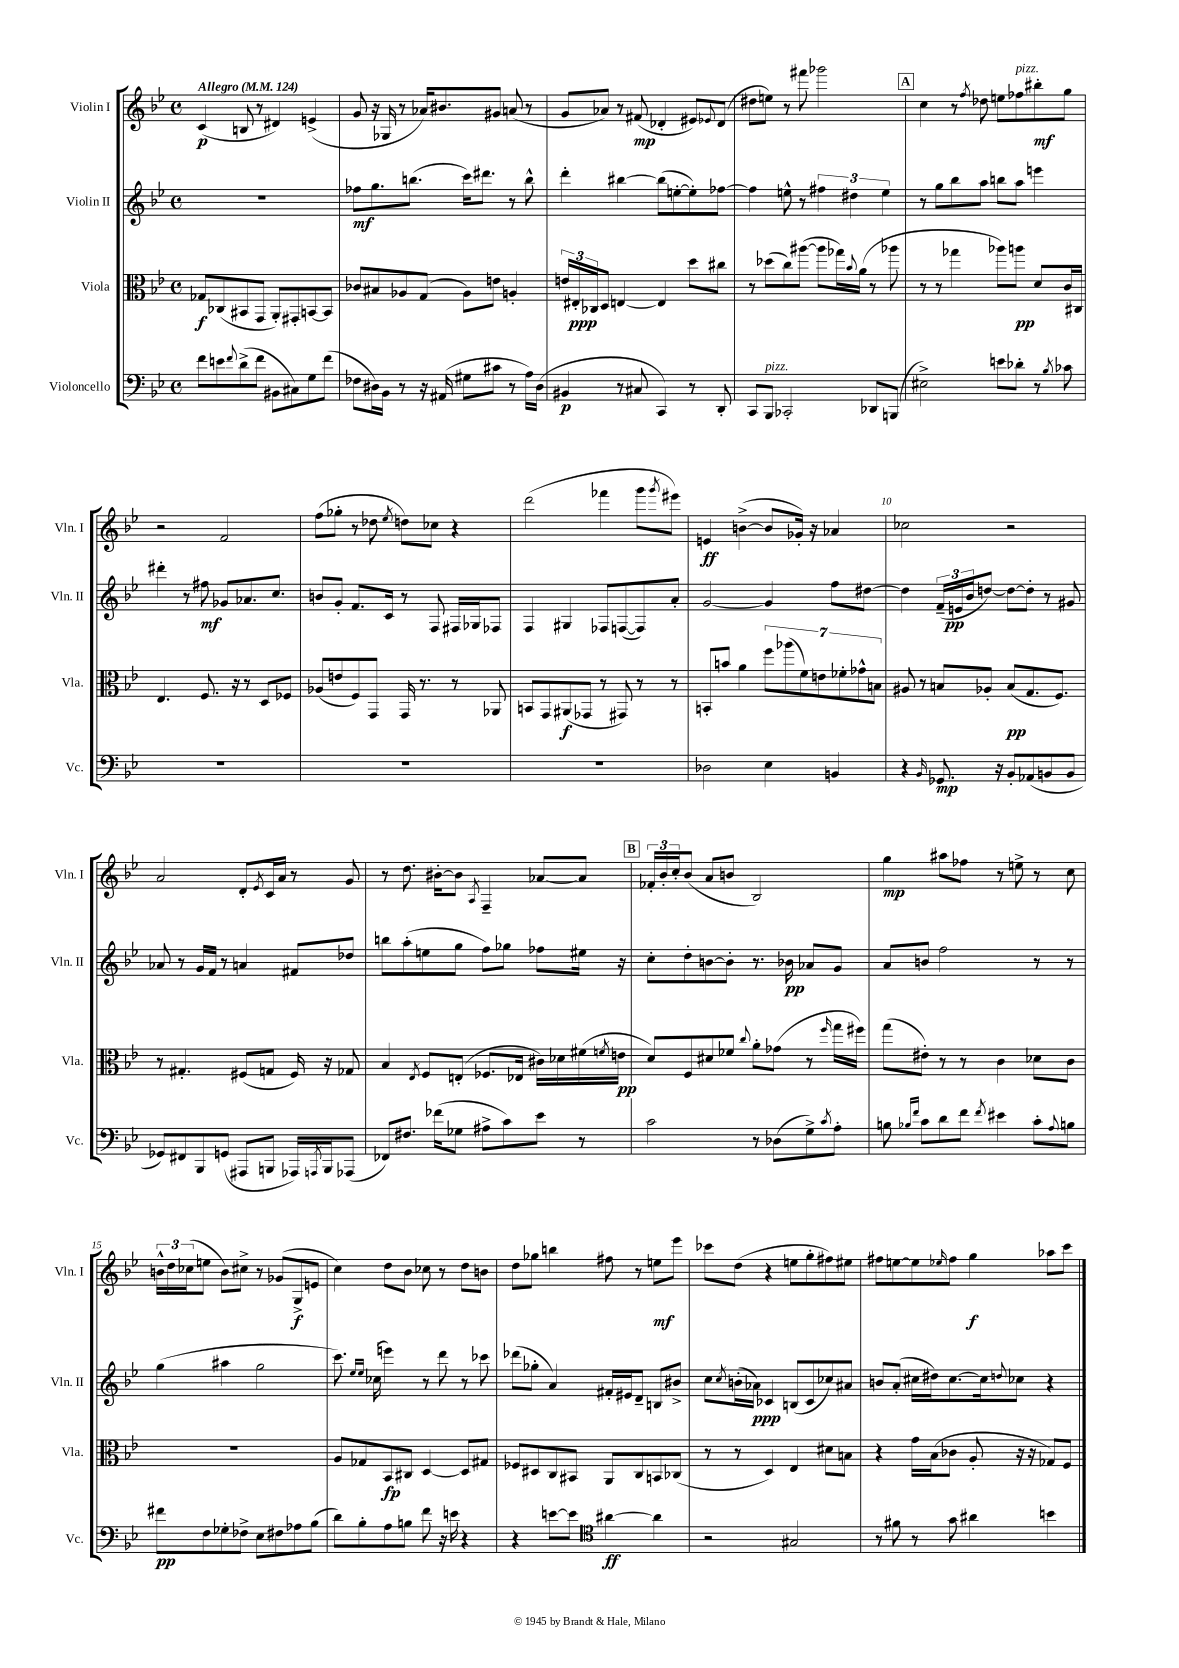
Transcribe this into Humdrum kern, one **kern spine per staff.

**kern	**kern	**kern	**kern
*staff4	*staff3	*staff2	*staff1
*clefF4	*clefC3	*clefG2	*clefG2
*k[b-e-]	*k[b-e-]	*k[b-e-]	*k[b-e-]
*M4/4	*M4/4	*M4/4	*M4/4
*met(c)	*met(c)	*met(c)	*met(c)
*MM124	*MM124	*MM124	*MM124
8f\L	8G-/L	1r	(4c/
8e\	(8C-/	.	.
8qqf/	.	.	.
(8d^\	8BB#/	.	8B/
8f\J	8GG/J	.	8r
8BB#\L	8AA'/L)	.	4d#/)
8C#\)	8GG#'/	.	.
8G\	[8BB/	.	(4e^/
(8f\J	8BB/]J	.	.
=	=	=	=
8F-\L	8c-/L	8ff-\L	8g/
16D#\L)	8B#/	8.gg\	16r
16BB-\JJ	.	.	16G-/
8r	8A-/	.	8r
.	.	(8.bb\J	.
16r	(8G/J	.	16a-/LK)
(16AA#/	.	.	8.b#/
8G#\L	8A-\L)	16ccc\LK)	.
.	.	8.ddd#\J	.
8c#\J	8e\J	.	8g#/J
8r	4A'/	8r	(8a/
16A\LL)	.	8bb^^\	8r
(16D#\JJ	.	.	.
=	=	=	=
4BB#/	24e/LL	4ddd'\	8g/L
.	24E#'/	.	.
.	24C-/J	.	.
.	8D/J	.	8a-/J)
8r	[4E/	[4bb#\	8r
8C#/	.	.	(8f#/
4CC/)	4E/]	(8bb#\]L	4d-'/
.	.	[8ee'\	.
8r	8dd\L	8ee'\])	8e#/L)
.	.	.	8qqe-/
8DD'/	8cc#\J	[8ff-\J	(8d-/J
=	=	=	=
8CC/L	8r	4ff-\]	8dd#\L
8BBB-/J	(8dd-\L	.	8ee\J)
2CC-'/	8cc\)	8ee^^\	8r
.	([8aa#\J	8r	8fff#\
.	8aa#\]L	6ff#\	2ggg-\
.	16gg-\L)	.	.
.	.	6dd#\	.
.	8qqb-/	.	.
.	(16a\JJ	.	.
8DD-/L	8r	.	.
.	.	6ee\	.
(8BBB/J	8aa-\	.	.
=	=	=	=
2E#^\)	8r	8r	4cc\
.	8r	8gg\L	.
.	4gg-\	8bb-\	8r
.	.	.	8qff/
.	.	8aa\J	8dd-\
8e\L	8aa-\L)	8bb\L	8ee\L
8d-'\J	8aa\J	8aa\J	8ff-\
8r	8d/L	4eee\	8bb#'\
8qB-/	.	.	.
8c-\	16c/L	.	8gg\J
.	16C#/JJ	.	.
=	=	=	=
1r	4.E-/	4ddd#'\	2r
.	.	8r	.
.	8.F/	8ff#\	.
.	.	8g-/L	2f/
.	16r	.	.
.	8r	8.a-/	.
.	8D/L	.	.
.	.	8.cc/J	.
.	8F-/J	.	.
=	=	=	=
1r	(8A-/L	8b/L	(8ff\L
.	8e/	8g'/J	8gg-'\J
.	8F/)	8.f/L	8r
.	8GG/J	.	8dd-\
.	.	16c/Jk	.
.	.	.	8qee-/
.	16GG/	8r	8dd\L)
.	8.r	.	.
.	.	8F/	8cc-\J
.	8r	16F#/LL	4r
.	.	16G-/J	.
.	8AA-/	8F-/J	.
=	=	=	=
1r	8BB/L	4F/	(2ddd\
.	8GG/	.	.
.	(8AA#/	4G#/	.
.	8GG-/J	.	.
.	8r	8F-/L	4fff-\
.	8GG#/)	([8F/	.
.	8r	8F/])	8ggg\L
.	.	.	8qggg/
.	8r	8a'/J	8eee#\J)
=	=	=	=
2D-\	8BB'/L	[2g/	4e/
.	8b/J	.	.
.	4a\	.	([4b^\
4E-\	14ff\L	4g/]	8b/]L
.	(14aa-\	.	.
.	.	.	16g-'/Jk)
.	14f\)	.	.
.	.	.	16r
.	14e\	.	.
4BB/	.	8ff\L	4a-/
.	14f-'\	.	.
.	14g-^^\	.	.
.	.	[8dd#\J	.
.	14B\J	.	.
=	=	=	=
4r	8A#/	4dd#\]	2cc-\
.	8r	.	.
16qqBB-/	.	.	.
8.GG-/	8B/L	(24f~/LL	.
.	.	24e/	.
.	.	24b-/J	.
.	8A-'/J	[8dd/J)	.
16r	.	.	.
8BB-'/L	(8B/L	8dd\_L	2r
(8AA-/	8.G/	8dd'\]J	.
8BB/	.	8r	.
.	8.F/J)	.	.
8BB/J	.	8g#/	.
=	=	=	=
8GG-/L)	8r	8a-/	2a/
8FF#/	4.G#'/	8r	.
8BBB-/	.	16g/LL	.
.	.	16f/JJ	.
(8GG/J	.	8r	.
8AAA#/L	(8F#/L	4a/	8d'/L
.	.	.	8qe-/
8BBB/J	8G/J	.	16c/L
.	.	.	16a/JJ
16AAA-/LL)	16F#/)	8f#/L	8r
8qAAA/	.	.	.
16BBB/J	16r	.	.
(8AAA-/J	8G-/	8dd-/J	8g/
=	=	=	=
8FF-/L)	4B-/	8bb\L	8r
8.F#/J	.	(8aa'\	8.dd\
.	8qE-/	.	.
.	8F/L	8ee\	.
(16f-\LK	.	.	[16b#'\LK
8G-\J	(8E'/J	8gg\J	8b#\]J
.	.	.	8qA/
8A#^\L	8.F-/L	8ff\L)	4F~/
8c\)	.	8gg-\J	.
.	16E-/Jk	.	.
8e-\J	16c#\LL)	8ff-\L	[8a-/L
.	16d-\	.	.
8r	(16f#\	16ee#\Jk	8a-/]J
.	8qf/	.	.
.	16e\JJ	16r	.
=	=	=	=
2c\	8d/L)	8cc'\L	24f-'/LL
.	.	.	24b-'/
.	.	.	24cc'/J
.	8F/	8dd'\	(8b-/J
.	8d#/	[8b\	8a/L
.	8f-/J	8b'\]J	8b/J
.	8qqcc/	.	.
8r	8a'\L	8.r	2B-/)
(8D-\L	(8g-\J	.	.
.	.	16b-\	.
8G^\)	8r	8a-/L	.
8qc/	16qqff/	.	.
8A'\J	16gg\LL	8g/J	.
.	16ff#\JJ)	.	.
=	=	=	=
8B\	(8gg\L	8a/L	4gg\
16qqB-/LL	.	.	.
16qqf/JJ	.	.	.
8c\L	8e#'\J)	8b/J	.
8d\	8r	2ff\	8aa#\L
8f\J	8r	.	8ff-\J
8qf/	.	.	.
4e#\	4c\	.	8r
.	.	.	8ee^\
8c'\L	8d-\L	8r	8r
8qqA/	.	.	.
8B\J	8c\J	8r	8cc\
=	=	=	=
8f#\L	1r	(4gg\	24b^^\LL
.	.	.	24dd\
.	.	.	(24cc-\J
8F\	.	.	8ee\J
8G-'\	.	4aa#\	8b\L)
8F-^\J	.	.	8cc#^\J
8E-\L	.	2gg\	8r
8F#\	.	.	(8g-/L
8A-\	.	.	8G^/
(8B-\J	.	.	8e/J
=	=	=	=
8d\L)	8A/L	8.ccc\)	4cc\)
8B-'\	8G-/	.	.
.	.	16qqee-/LL	.
.	.	16qqee-/JJ	.
.	.	(16cc-\	.
8A\	8BB-/	4eee\)	8dd\L
8B\J	8C#/J	.	8b-\J
8f\	[4D/	8r	8cc-\
16r	.	8ddd\	8r
16e\	.	.	.
4r	8D/]L	8r	8dd\L
.	8G#/J	8ccc-\	8b\J
=	=	=	=
4r	8F-/L	(8ddd-\L	8dd\L
.	8D#/	8gg-'\J	8gg-\J
[8e\L	8C/	4a/)	4bb\
8e\]J	8BB#/J	.	.
*clefC4	*	*	*
[4a#\	8AA/L	16f#'/LL	8ff#\
.	.	16e#/J	.
.	8C/	8d~/J	8r
4a#\]	8BB/	8B/L	8ee\L
.	(8C-/J	8b#^/J	8eee-\J
=	=	=	=
2r	8r	8cc\L	8ccc-\L
.	.	8qcc/	.
.	8r	(16b'\L	(8dd\J
.	.	16a-\JJ)	.
.	4D/)	4c-/	4r
2G#/	4E-/	(8B/L	8ee\L
.	.	8c-/	8gg'\
.	8d#\L	8cc-/)	8ff#\)
.	8B\J	8a#/J	8ee#\J
=	=	=	=
8r	4r	8b/L	8ff#\L
8f#\	.	(8a'/J	[8ee\
8r	16g\LL	16cc#\LL	8ee\]
.	(16B-\J	16dd#\J)	.
.	.	.	16qqee-/
8g\	8c-\J	[8.cc#\	8ff#\J
4a#\	8A'/	.	4gg\
.	.	16cc#\]k	.
.	.	8qqdd/	.
.	16r	8cc-\J	.
.	16r	.	.
4b\	8G-/L)	4r	8aa-\L
.	8F/J	.	8ccc\J
==	==	==	==
*-	*-	*-	*-
